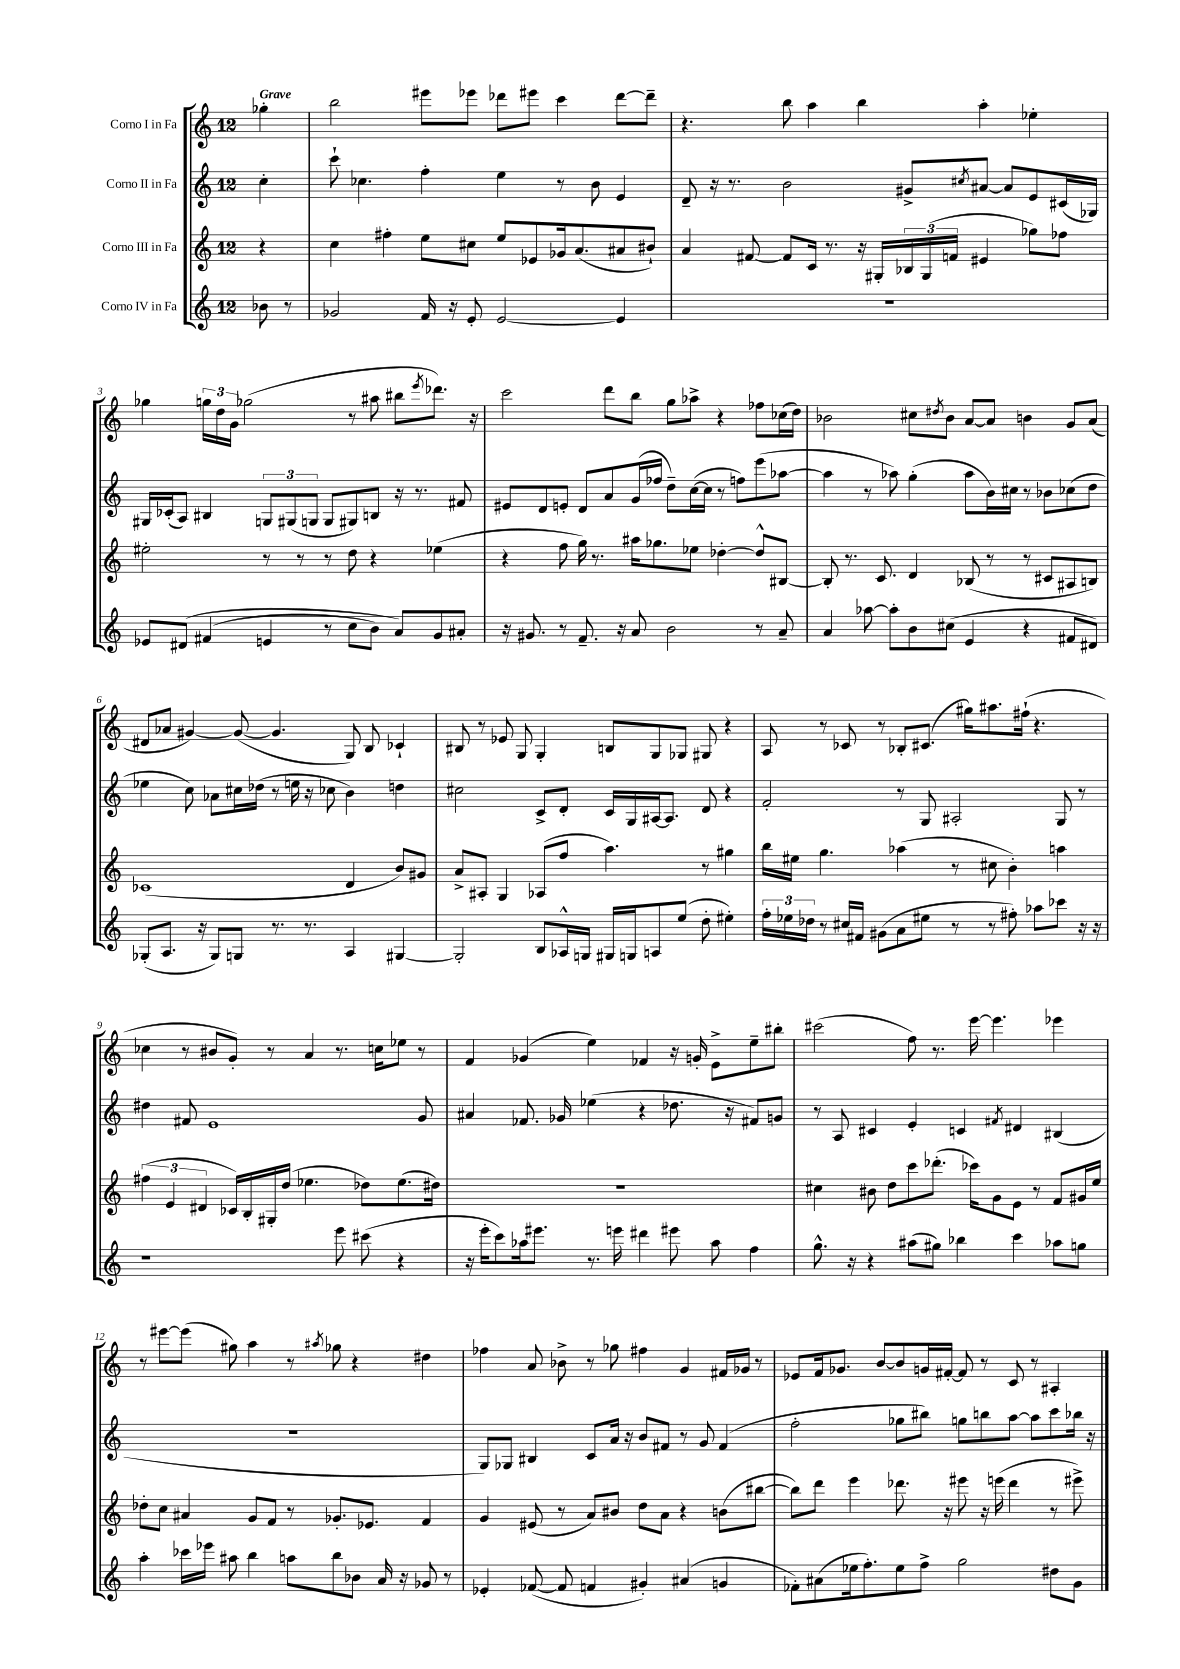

**kern	**kern	**kern	**kern
*part4	*part3	*part2	*part1
*staff4	*staff3	*staff2	*staff1
*I"Corno IV in Fa	*I"Corno III in Fa	*I"Corno II in Fa	*I"Corno I in Fa
*clefG2	*clefG2	*clefG2	*clefG2
*k[]	*k[]	*k[]	*k[]
*M12/8	*M12/8	*M12/8	*M12/8
=	=	=	=
!	!	!	!LO:TX:a:B:t=Grave
8b-X\	4r	4cc'\	4gg-X'\
8r	.	.	.
=1	=1	=1	=1
2g-X/	4cc\	8ccc`\	2bb\
.	.	4.cc-X\	.
.	4ff#X'\	.	.
16f/	8ee\L	4ff'\	8eee#X\L
16r	.	.	.
8e'/	8cc#X\J	.	8eee-X\J
[2e/	8ee/L	4ee\	8ddd-X\L
.	8e-X/	.	8eee#X\J
.	16g-X/k	8r	4ccc\
.	(8.a/	.	.
.	.	8b\	.
4e/]	8a#X/	4e/	[8ddd-\L
.	8b#X`/J)	.	8ddd-~\J]
=2	=2	=2	=2
1.r	4a/	8d~/	4.r
.	.	16r	.
.	.	8.r	.
.	[8f#X/	.	.
.	8f#/L]	2b\	8bb\
.	16c/Jk	.	4aa\
.	8.r	.	.
.	16r	.	4bb\
.	16G#X'/LL	.	.
.	24B-X/	8g#X^/L	.
.	(24G#/	.	.
.	24fn/JJ	.	.
.	.	8qcc#X/	.
.	4e#X/	[8a#X/J	4aa'\
.	.	8a#/L]	.
.	8gg-X\L)	8e/	4ee-X'\
.	8ff-X\J	(16c#X/L	.
.	.	16G-X/JJ)	.
!!LO:LB:g=z
=3	=3	=3	=3
8e-X/L	2ee#X'\	16G#X/LL	4gg-X\
.	.	(16c-X'/J	.
(8d#X/J	.	8A/J)	.
(4f#X/	.	4B#X/	24ggn\LL
.	.	.	24dd\
.	.	.	24g\JJ
.	.	.	(2gg-X\
4en/	8r	12Gn/L	.
.	.	(12G#X/	.
.	8r	.	.
.	.	12Gn/J	.
8r	8r	8G/L	.
8cc\L	8dd\	8G#X/)	8r
8b\J)	4r	8Bn/J	8aa#X\
8a/L)	.	16r	8bb#X\L
.	.	8.r	.
.	.	.	8qeee/
8g/	(4ee-X\	.	8.ddd-X\J)
8a#X'/J	.	8f#X/	.
.	.	.	16r
=4	=4	=4	=4
16r	4r	8e#X/L	2ccc\
8.g#X/	.	.	.
.	.	8d/	.
8r	8ff\	8en'/J	.
8.f~/	16gg\)	8d/L	.
.	8.r	.	.
.	.	8a/	8ddd\L
16r	.	.	.
8a/	16aa#X\KL	(16g/L	8bb\J
.	8.gg-X\	16ff-X/JJ	.
2b\	.	8dd~\L)	8gg\L
.	8ee-X\J	([16cc\L	8aa-X^\J
.	.	16cc\JJ]	.
.	[4dd-X'\	8r	4r
.	.	8ffn\L)	.
8r	8dd-^^/L]	(8eee\	8ff-X\L
8a~/	[8B#X/J	[8aa-X\J	(16cc-X\L
.	.	.	16dd\JJ)
=5	=5	=5	=5
4a/	8B#'/]	4aa-\]	2b-X\
.	8.r	.	.
[8aa-X\	.	8r	.
.	8.c/	.	.
8aa-'\L]	.	8aa-X\)	.
8b\	4d/	(4gg'\	8cc#X\L
.	.	.	8qdd#X/
(8cc#X\J	.	.	8b-\J
4e/	(8B-X/	8aa-\L	[8a/L
.	8r	16b\L)	8a/J]
.	.	16cc#X\JJ	.
4r	8r	8r	4bn\
.	8c#X/L	8b-X\L	.
8f#X/L	8A#X/	(8cc-X\	8g/L
8d#X/J)	8Bn/J)	8dd\J	(8a/J
!!LO:LB:g=z
=6	=6	=6	=6
(8G-X'/L	(1c-X	4ee-X\	8d#X/L
8.A/J	.	.	8a-X/J
.	.	8cc\)	[4g#X/)
16r	.	.	.
8G-/L)	.	8a-X\L	.
8Gn/J	.	16cc#X\L	(8g#/_
.	.	(16dd-X\JJ	.
8.r	.	8r	4.g#/]
.	.	16een\	.
8.r	.	16r	.
.	.	8cc-X\	.
4A/	4d/	4b\)	8G/)
.	.	.	8B/
[4G#X/	8b/L)	4ddn\	4c-X`/
.	8g#X/J	.	.
=7	=7	=7	=7
2G#'/]	8a^/L	2cc#X\	8B#X/
.	8A#X'/J	.	8r
.	4G/	.	8e-X/
.	.	.	8G/
8B/L	(8A-X/L	8c^/L	4G'/
16A-X^^/L	8ff/J	8d'/J	.
16Gn/JJ	.	.	.
16G#X/LL	4.aa\)	16c/LL	8Bn/L
16Gn/J	.	16G/	.
8An/	.	[16A#X/J	8G/
.	.	8.A#/J]	.
(8ee/J	.	.	8G-X/J
8dd'\	8r	8d/	8G#X/
4ee#X'\)	4gg#X\	4r	4r
=8	=8	=8	=8
24ff'\LL	16bb\LL	2f'/	8A/
24ee-X\	.	.	.
.	16ee#X\JJ	.	.
24dd-X\JJ	.	.	.
8r	4.gg\	.	8r
16cc#X/LL	.	.	8c-X/
16f#X/JJ	.	.	.
(8g#X\L	.	.	8r
8a\	(4aa-X\	8r	8B-X'/L
8ee#X\J	.	8G/	(8.c#X/J
8r	8r	2A#X'/	.
.	.	.	16gg#X\KL)
8r	8cc#X\	.	8.aa#X\
8ff#X'\)	4b'\)	.	.
.	.	.	(16ff#X`\Jk
8aa-X\L	.	.	4.r
8ccc-X\J	4aan\	8G/	.
16r	.	8r	.
16r	.	.	.
!!LO:LB:g=z
=9	=9	=9	=9
1r	(6ff#X\	4dd#X\	4cc-X\
.	6e/	.	.
.	.	8f#X/	8r
.	6d#X/	.	.
.	.	1e	8b#X/L
.	16c-X/LL)	.	8g'/J)
.	16B'/	.	.
.	16G#X'/	.	8r
.	(16dd/JJ	.	.
.	4.ee-X\	.	4a/
8eee\	.	.	8.r
(8ccc#X\	8dd-X\L)	.	.
.	.	.	16ccn\KL
4r	(8.ee-\	.	8ee-X\J
.	.	8g/	8r
.	16dd#X\Jk)	.	.
=10	=10	=10	=10
16r	1.r	4a#X/	4f/
16eee'\KL	.	.	.
8ccc\)	.	.	.
16aa-X\k	.	8.f-X/	(4g-X/
8.eee#X\J	.	.	.
.	.	16g-X/	.
8.r	.	(4ee-X\	4ee\)
16eeen\	.	.	.
4ddd#X\	.	4r	4f-X/
8eee#X\	.	8.dd-X\	16r
.	.	.	16gn'/
8aa-\	.	.	8e^\L
.	.	16r	.
4ff\	.	8f#X/L)	8ee~\
.	.	8gn/J	8bb#X'\J
=11	=11	=11	=11
8.gg^^\	4cc#X\	8r	(2ccc#X\
.	.	8A/	.
16r	.	.	.
4r	8b#X\	4c#X/	.
.	8dd\L	.	.
(8aa#X\L	8ccc\	4e'/	8ff\)
8gg#X\J)	(8.ddd-X'\J	.	8.r
4bb-X\	.	4cn/	.
.	16ccc-X\KL)	.	[16eee\
.	8g\	.	4.eee\]
.	.	8qf#X/	.
4ccc\	8e\J	4d#X/	.
.	8r	.	.
8aa-X\L	8f/L	(4B#X/	4eee-X\
8ggn\J	16g#X/L	.	.
.	16ee/JJ	.	.
!!LO:LB:g=z
=12	=12	=12	=12
4aa'\	8dd-X'\L	1.r	8r
.	8cc\J	.	[8eee#X\L
16ccc-X\LL	4a#X/	.	(8eee#\J]
16eee-X\JJ	.	.	.
8aa#X\	.	.	8gg#X\)
4bb\	8g/L	.	4aa\
.	8f/J	.	.
8aan\L	8r	.	8r
.	.	.	8qaa#X/
8bb\	8.g-X'/L	.	8gg-X\
8b-X\J	.	.	4r
.	8.e-X/J	.	.
16a/	.	.	.
16r	.	.	.
8g-X/	4f/	.	4dd#X\
8r	.	.	.
=13	=13	=13	=13
4e-X'/	4g/	8G/L)	4ff-X\
.	.	8G-X/J	.
([8f-X/	(8e#X/	4B#X/	8a/
8f-/]	8r	.	8b-X^\
4fn/	8a/L)	8c/L	8r
.	8b#X/J	16a/Jk	8gg-X\
.	.	16r	.
4g#X'/)	8dd\L	8b/L	4ff#X\
.	8a\J	8f#X/J	.
(4a#X/	4r	8r	4g/
.	.	8g/	.
4gn/	(8bn\L	(4f#/	16f#X/LL
.	.	.	16g-X/JJ
.	[8bb#X\J	.	8r
=14	=14	=14	=14
8f-X'\L)	8bb#\L])	2ff'\	8e-X/L
(8a#X\	8ddd\J	.	16f/k
.	.	.	8.g-X/J
16ee-X\k	4eee\	.	.
8.ff'\)	.	.	.
.	.	.	[8b/L
8ee-\	8.ddd-X\	8gg-X\L	8b/]
8ff^\J	.	8bb#X\J)	16gn/L
.	16r	.	[16f#X'/JJ
2gg\	8eee#X\	8ggn\L	8f#/]
.	16r	8bbn\	8r
.	(16eeen\	.	.
.	4ddd-\	[8aa\J	8c/
.	.	8aa\L]	8r
8dd#X\L	8r	8ccc\	4A#X'/
8g\J	8eee#X^\)	16bb-X\Jk	.
.	.	16r	.
==	==	==	==
*-	*-	*-	*-
